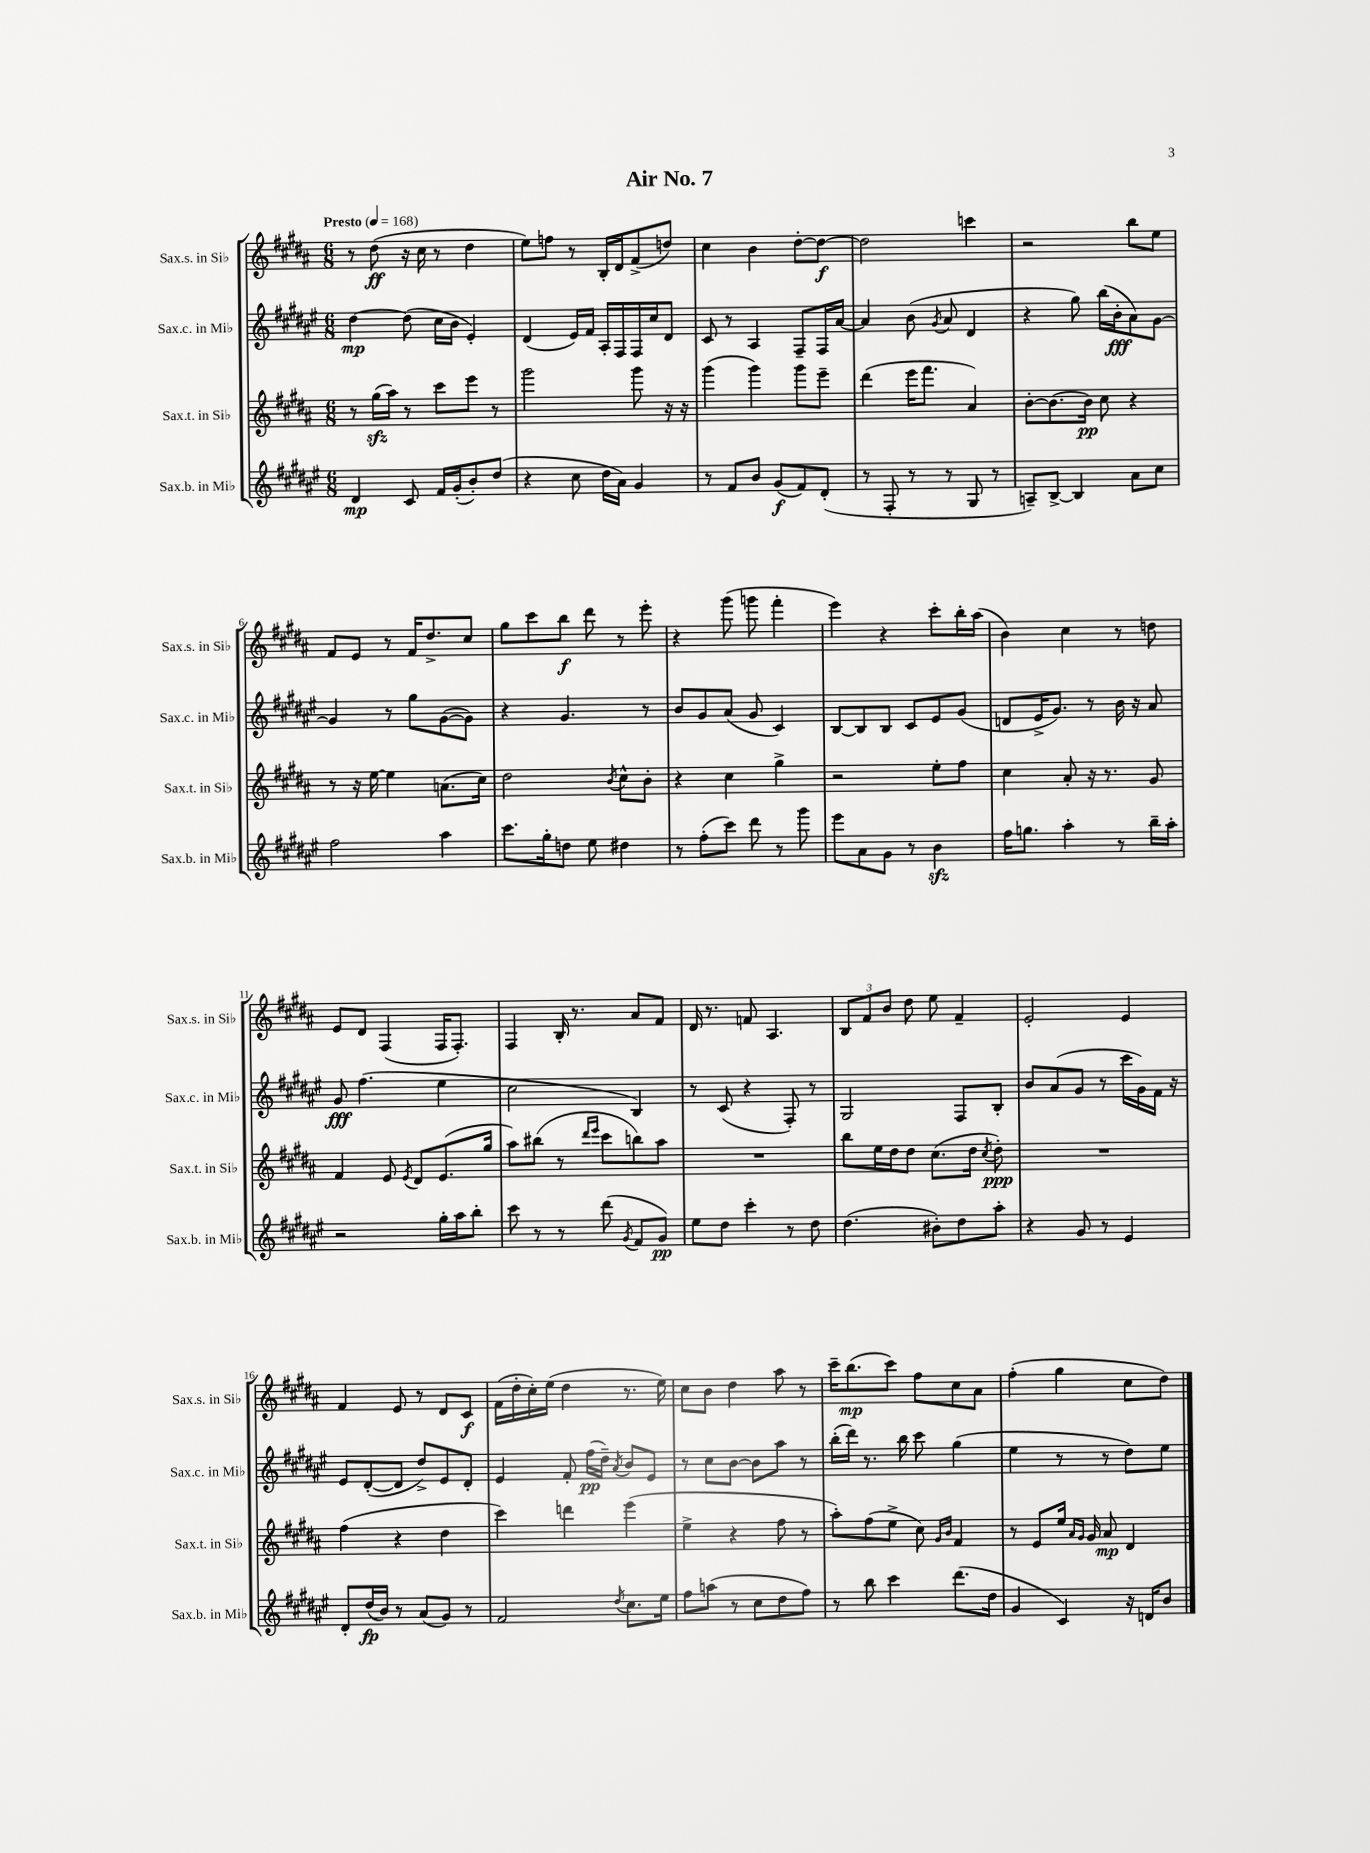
\header { title = "Air No. 7" }
<<
\new StaffGroup <<
\new Staff = "s0" \with { instrumentName = "Sax.s. in Sib" shortInstrumentName = "Sax.s. in Sib" } {
    \clef treble \key b \major \numericTimeSignature \time 6/8 \tempo "Presto" 4 = 168
    \autoBeamOff r8 dis''8\ff( r16 cis''16 r8 dis''4 |
    e''8[) f''8] r8 b16[-. dis'16 fis'8->( d''8]) |
    cis''4 b'4 dis''8[~-. dis''8]~\f |
    dis''2 c'''4 |
    r2 b''8[ e''8] |
    fis'8[ e'8] r8 fis'16[ dis''8.-> cis''8] |
    gis''8[ cis'''8 b''8]\f dis'''8 r8 e'''8-. |
    r4 gis'''8( g'''8 fis'''4-. |
    e'''4) r4 cis'''8[-. b''16-. ais''16]( |
    b'4) cis''4 r8 d''8 |
    e'8[ dis'8] fis4( fis16[ fis8.]-.) |
    fis4 b16-. r8. ais'8[ fis'8] |
    dis'16 r8. f'8 ais4. |
    \tuplet 3/2 { b8[ fis'8 b'8] } dis''8 e''8 fis'4-- |
    e'2-. e'4 |
    fis'4 e'8 r8 dis'8[ cis'8]\f |
    fis'16[( dis''16-. cis''16-.) e''16]( dis''4 r8. e''16) |
    cis''8[ b'8] dis''4 ais''8 r8 |
    cis'''16[-- b''8.\mp( cis'''8]) fis''8[ cis''8 ais'8] |
    fis''4-.( gis''4 cis''8[ dis''8]) \bar "|." |
}
\new Staff = "s1" \with { instrumentName = "Sax.c. in Mib" shortInstrumentName = "Sax.c. in Mib" } {
    \clef treble \key fis \major \numericTimeSignature \time 6/8
    \autoBeamOff dis''4~\mp dis''8( cis''16[ b'16] eis'4-.) |
    dis'4( eis'16[) fis'16] ais16[-. fis16 fis16 cis''16 dis'8] |
    cis'8 r8 ais4 fis8[-- fis16 ais'16]~ |
    ais'4 b'8( \acciaccatura { gis'8 } ais'8 dis'4 |
    r4 gis''8) b''16[( b'16-.\fff ais'8) gis'8]~ |
    gis'4 r8 gis''8[ gis'8~( gis'8]) |
    r4 gis'4. r8 |
    b'8[ gis'8 ais'8]( gis'8 cis'4) |
    b8[~ b8 b8] cis'8[ eis'8 gis'8]( |
    d'8[ eis'16-> gis'8.]) r8 b'16 r16 ais'8 |
    gis'8\fff fis''4.( eis''4 |
    cis''2 b4) |
    r8 cis'8( r4 fis8-.) r8 |
    gis2 fis8[ b8]-. |
    b'8[ ais'8( gis'8] r8 cis'''16[ gis'16) fis'16] r16 |
    eis'8[ dis'8~-.( dis'8] dis''8[->) eis'8 dis'8]-. |
    eis'4 fis'8-. fis''16[\pp( dis''16]--) \acciaccatura { ais'8 } b'8[ eis'8] |
    r8 cis''8[ b'8]~ b'8[ ais''8] r8 |
    b''16[-.( dis'''16]) r8. b''16 cis'''8 gis''4( |
    eis''4 r8 r8 dis''8[) eis''8] \bar "|." |
}
\new Staff = "s2" \with { instrumentName = "Sax.t. in Sib" shortInstrumentName = "Sax.t. in Sib" } {
    \clef treble \key b \major \numericTimeSignature \time 6/8
    \autoBeamOff r8 gis''16[\sfz( ais''16]) r8 cis'''8[ e'''8] r8 |
    gis'''2 gis'''8 r16 r16 |
    gis'''4( gis'''4) gis'''8[ e'''8]-- |
    dis'''4( e'''16[ fis'''8.] ais'4) |
    b'8[~-. b'8.( b'16]\pp) cis''8 r4 |
    r8 r16 e''16~ e''4 a'8.[( cis''16]) |
    dis''2 \acciaccatura { b'8 } cis''8[-^ b'8]-. |
    r4 cis''4 gis''4-> |
    r2 e''8[-. fis''8] |
    cis''4 ais'8-. r16 r8. gis'8 |
    fis'4 e'8 \acciaccatura { e'8 } dis'8[ e'8.( gis''16] |
    ais''8[) bis''8]( r8 \grace { dis'''16[ e'''16] } cis'''8[ b''8) ais''8] |
    R2. |
    b''8[ e''16 dis''16 dis''8] cis''8.[( dis''16] \acciaccatura { cis''8 } dis''8-.\ppp) |
    R2. |
    fis''4( r4 dis''4 |
    cis'''4) d'''4 e'''4( |
    e''4-> r4 fis''8 r8 |
    ais''8[-.) fis''8( e''8]-> cis''8) \grace { gis'16[ b'16] } fis'4 |
    r8 e'8[ e''16] \grace { ais'16[ gis'16] } gis'16 ais'8\mp dis'4 \bar "|." |
}
\new Staff = "s3" \with { instrumentName = "Sax.b. in Mib" shortInstrumentName = "Sax.b. in Mib" } {
    \clef treble \key fis \major \numericTimeSignature \time 6/8
    \autoBeamOff dis'4\mp cis'8 fis'16[ gis'16-.( b'8-.) dis''8]( |
    r4 cis''8 dis''16[ ais'16]) gis'4 |
    r8 fis'8[ b'8] gis'8[\f( fis'8) dis'8]-.( |
    r8 fis8-. r8 r8 gis8 r8 |
    a8[--) b8]~-> b4 ais'8[ cis''8] |
    fis''2 ais''4 |
    cis'''8.[ gis''16-. d''8] eis''8 dis''4 |
    r8 fis''8[-.( cis'''8]) dis'''8 r8 gis'''8 |
    eis'''8[ ais'8 gis'8] r8 b'4\sfz |
    fis''16[ g''8.] ais''4-. r8 b''16[-- ais''16]-. |
    r2 gis''16[-. ais''16 b''8]-. |
    cis'''8 r8 r8 dis'''8( \acciaccatura { gis'8 } fis'8[ gis'8]\pp) |
    eis''8[ dis''8] cis'''4-. r8 dis''8 |
    dis''4.( bis'8[-.) dis''8 ais''8]-. |
    r4 gis'8 r8 eis'4 |
    dis'8[-. dis''16\fp( b'16]) r8 ais'8[( gis'8]) r8 |
    fis'2 \acciaccatura { dis''8 } cis''8.[ eis''16] |
    fis''8[ a''8]( r8 cis''8[ dis''8 fis''8]) |
    r8 b''8 cis'''4 dis'''8.[( dis''16] |
    gis'4 cis'4) r16 d'16[ b'8] \bar "|." |
}
>>
>>
